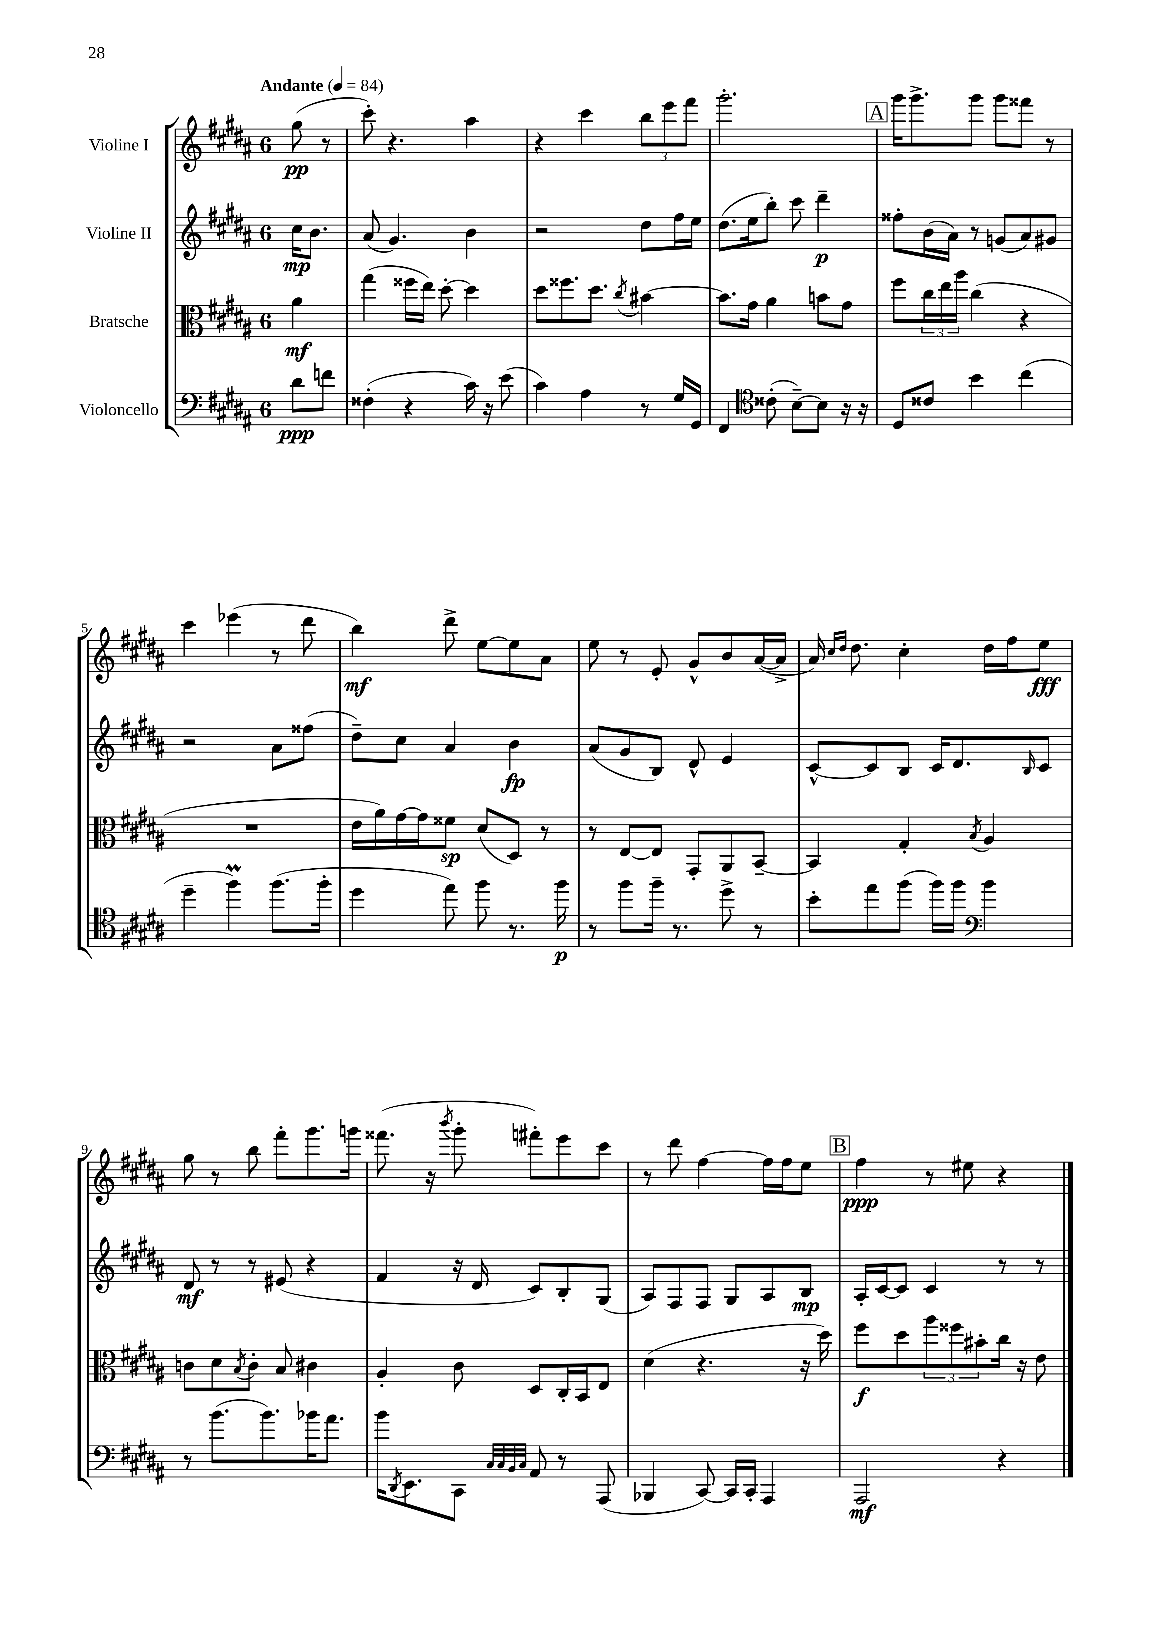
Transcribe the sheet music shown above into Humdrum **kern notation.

**kern	**kern	**kern	**kern
*staff4	*staff3	*staff2	*staff1
*clefF4	*clefC3	*clefG2	*clefG2
*k[f#c#g#d#a#]	*k[f#c#g#d#a#]	*k[f#c#g#d#a#]	*k[f#c#g#d#a#]
*M6/8	*M6/8	*M6/8	*M6/8
*MM84	*MM84	*MM84	*MM84
8d#	4a#	16cc#	(8gg#
.	.	8.b	.
8f	.	.	8r
=	=	=	=
(4F##'	(4gg#	(8a#	8ccc#')
.	.	4.g#)	4.r
4r	16ff##	.	.
.	16ee)	.	.
.	[8dd#'	.	.
16c#)	4dd#]	4b	4aa#
16r	.	.	.
(8e	.	.	.
=	=	=	=
4c#)	8dd#	2r	4r
.	8.ff##	.	.
4A#	.	.	4ccc#
.	8.dd#	.	.
.	8qcc#	.	.
8r	[4b#	8dd#	12bb
.	.	.	12eee
16G#	.	16ff#	.
.	.	.	12fff#
16GG#	.	16ee	.
=	=	=	=
4FF#	8.b#]	(8.dd#	2.ggg#'
.	16g#	16ee	.
*clefC4	*	*	*
(8c##'	4a#	8bb')	.
[8B~)	.	8ccc#	.
8B]	8b	4ddd#~	.
16r	8g#	.	.
16r	.	.	.
=	=	=	=
8D#	8ff#	8ff##'	16ggg#
.	.	.	8.ggg#^
8c##	24cc#	(16b	.
.	24ee	.	.
.	.	16a#)	.
.	24aa#	.	.
4b	(4cc#	8r	8ggg#
.	.	(8g	8ggg#
(4cc#	4r	8a#)	8fff##
.	.	8g#	8r
=	=	=	=
4dd#~	2.r	2r	4ccc#
4ff#)	.	.	(4eee-
(8.ff#	.	8a#	8r
.	.	(8ff##	8ddd#
16ff#'	.	.	.
=	=	=	=
4dd#	16e	8dd#~)	4bb)
.	16a#)	.	.
.	[16g#	8cc#	.
.	16g#]	.	.
8ee)	8f##	4a#	8ddd#^
8ff#	(8d#	.	[8ee
8.r	8D#)	4b	8ee]
.	8r	.	8a#
16ff#	.	.	.
=	=	=	=
8r	8r	(8a#	8ee
8ff#	[8E	8g#	8r
16ff#~	8E]	8B)	8e'
8.r	.	.	.
.	8GG#'	8d#^^	8g#^^
8dd#^	8AA#	4e	8b
8r	[8BB~	.	([16a#
.	.	.	16a#^]
=	=	=	=
8b'	4BB]	[8c#^^	16a#)
.	.	.	16qqcc#
.	.	.	16qqdd#
.	.	.	8.dd#
8ee	.	8c#]	.
(8ff#	4G#'	8B	4cc#'
16ff#)	.	16c#	.
16ff#	.	8.d#	.
*clefF4	*	*	*
.	8qB	.	.
4b	4A#	.	16dd#
.	.	.	16ff#
.	.	16qqB	.
.	.	8c#	8ee
=	=	=	=
8r	8c	8d#	8gg#
(8.b	8d#	8r	8r
.	8qB	.	.
.	8c'	8r	8bb
8.b)	.	.	.
.	8B	(8e#	8fff#'
16b-	4c#	4r	8.ggg#
8.a#	.	.	.
.	.	.	16ggg
=	=	=	=
16b	4A#'	4f#	(8.fff##
8qDD#	.	.	.
8.EE	.	.	.
.	.	.	16r
.	.	.	8qbbb
8CC#	8c#	16r	8ggg#'
.	.	16d#	.
32qqC#	.	.	.
32qqC#	.	.	.
32qqBB	.	.	.
32qqC#	.	.	.
8AA#	8D#	8c#)	8fff#')
8r	16C#'	8B'	8eee
.	16BB	.	.
(8AAA#	8E	(8G#	8ccc#
=	=	=	=
4BBB-	(4d#	8A#)	8r
.	.	8F#	8ddd#
[8CC#)	4.r	8F#	[4ff#
16CC#]	.	8G#	.
16CC#'	.	.	.
4AAA#	.	8A#	16ff#]
.	.	.	16ff#
.	16r	8B	8ee
.	16dd#)	.	.
=	=	=	=
2AAA#	8ff#	16A#'	4ff#
.	.	[16c#	.
.	8dd#	8c#]	.
.	12aa#	4c#	8r
.	12ff##	.	.
.	.	.	8ee#
.	12b#'	.	.
4r	16cc#	8r	4r
.	16r	.	.
.	8e	8r	.
==	==	==	==
*-	*-	*-	*-
